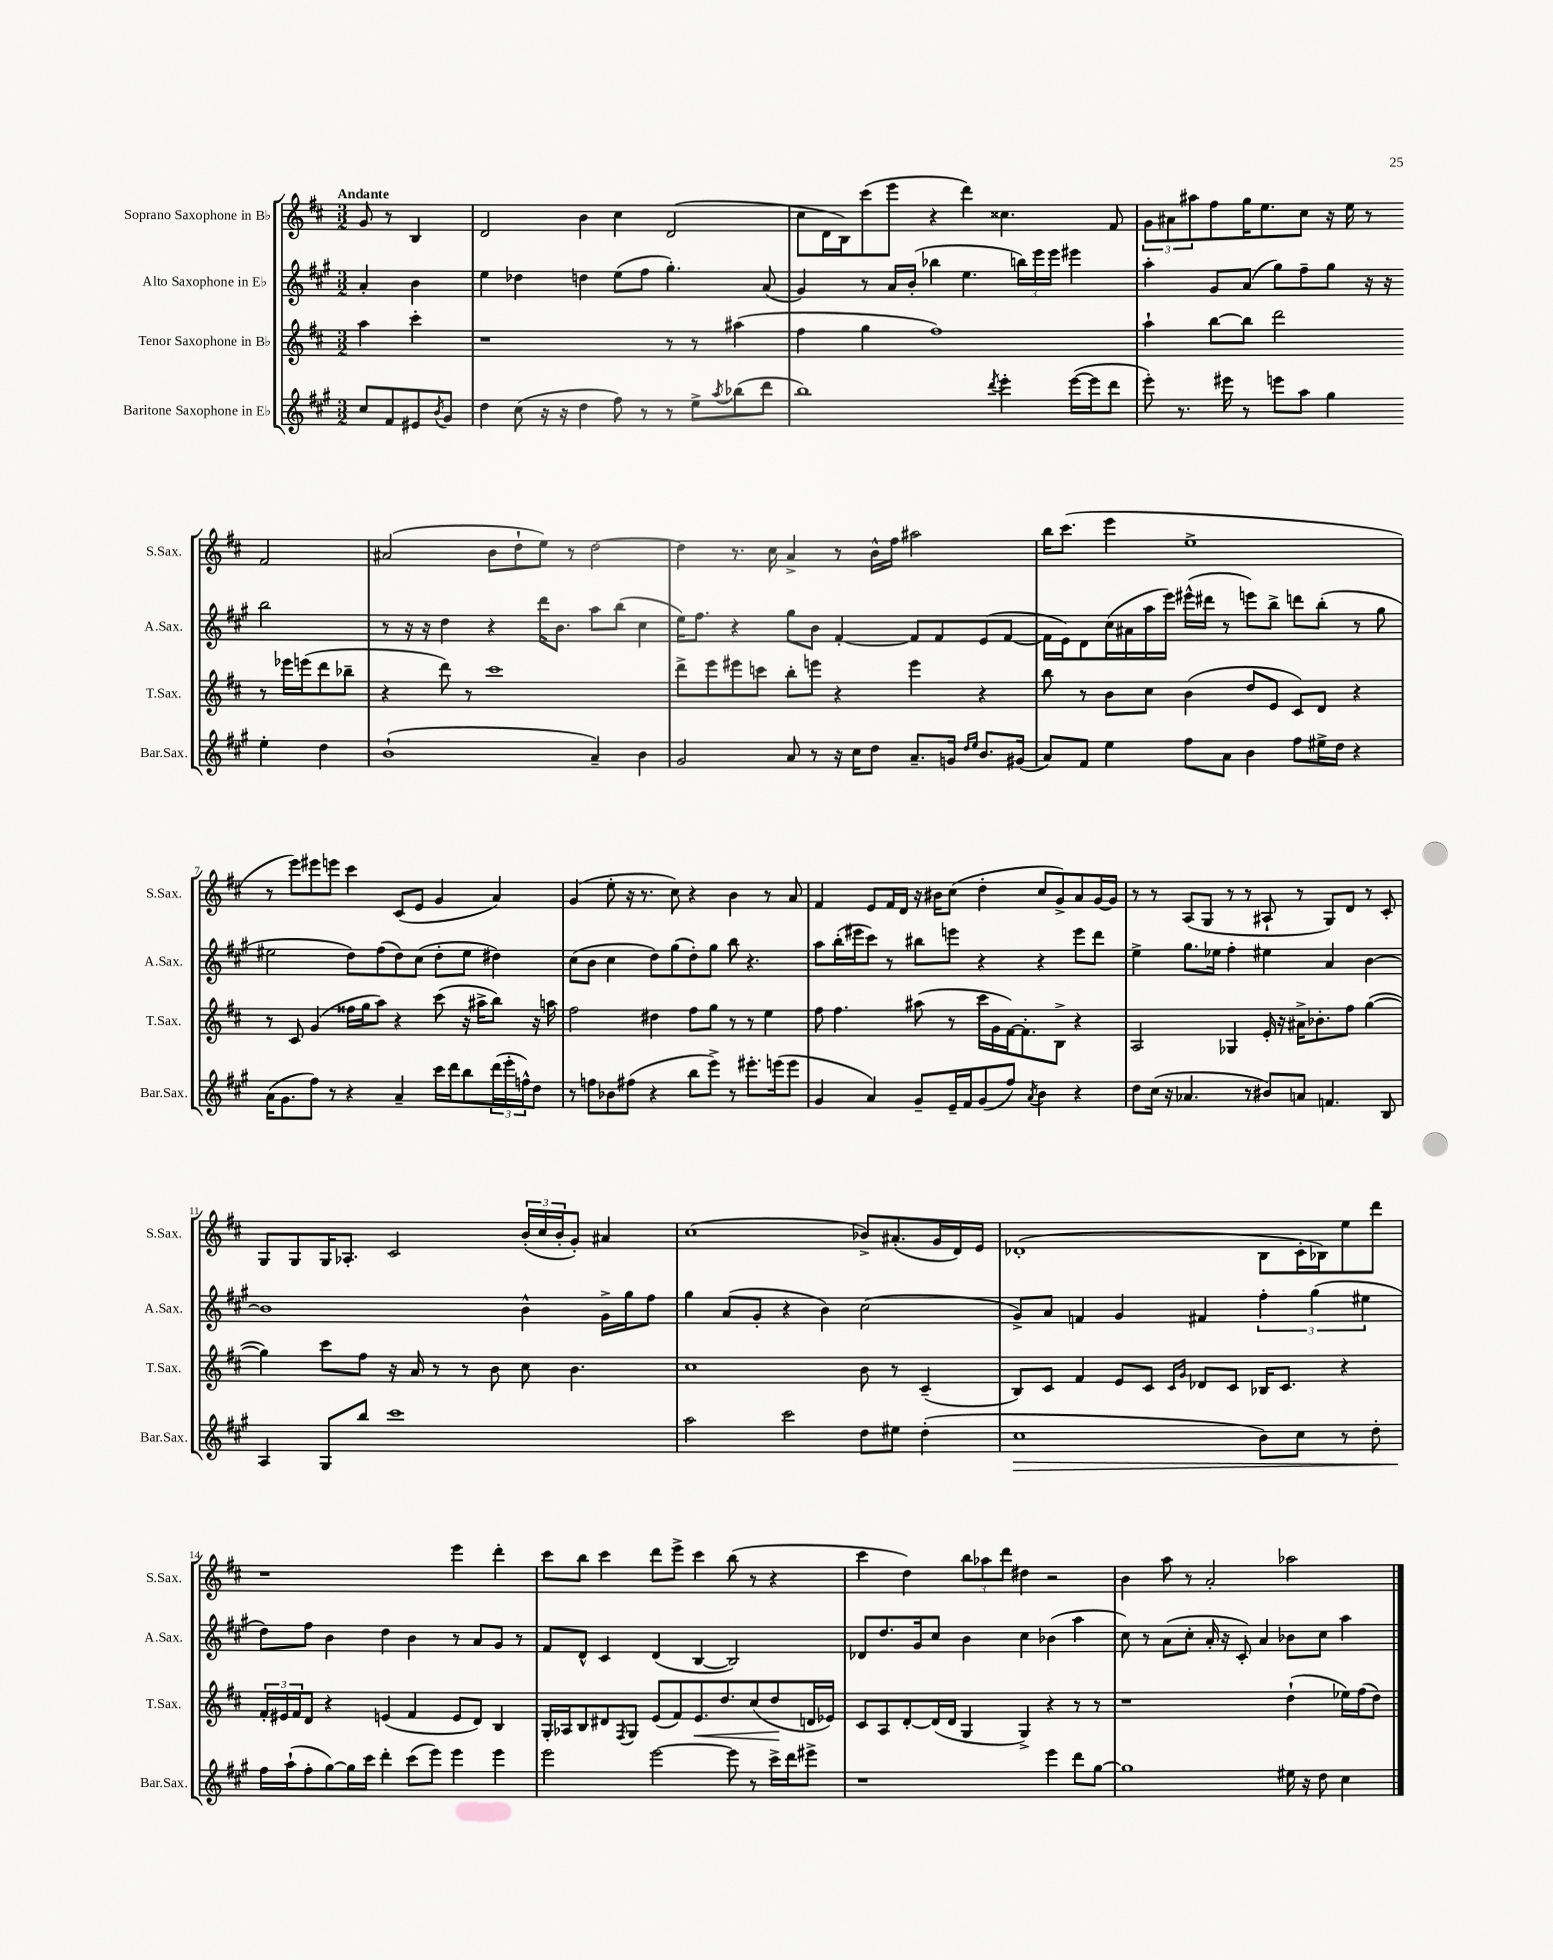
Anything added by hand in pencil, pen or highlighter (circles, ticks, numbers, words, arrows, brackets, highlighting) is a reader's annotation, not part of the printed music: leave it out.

**kern	**kern	**kern	**kern
*staff4	*staff3	*staff2	*staff1
*clefG2	*clefG2	*clefG2	*clefG2
*k[f#c#g#]	*k[f#c#]	*k[f#c#g#]	*k[f#c#]
*M3/2	*M3/2	*M3/2	*M3/2
8cc#	4aa	4a'	8g
8f#	.	.	8r
8e#	4ccc#'	4b	4B
8qb	.	.	.
8g#	.	.	.
=	=	=	=
4dd	1r	4ee	2d
(8cc#	.	4dd-	.
16r	.	.	.
16r	.	.	.
4dd	.	4dd	4b
8ff#)	.	(8ee	4cc#
8r	.	8ff#	.
8r	8r	4.gg#')	(2d
8ee^	8r	.	.
8qaa	.	.	.
(8bb-	(4aa#	.	.
8ddd	.	(8a	.
=	=	=	=
1bb)	4ff#	4g#)	8cc#
.	.	.	16d
.	.	.	16B)
.	4gg	8r	(8ccc#
.	.	16a	8eee
.	.	(16b'	.
.	1ff#)	4bb-	4r
.	.	4.ee	4ddd)
8qddd	.	.	.
4eee'	.	.	4.cc##
.	.	24bb)	.
.	.	24eee	.
.	.	24eee	.
([16eee	.	4eee#	.
16eee]	.	.	.
8ddd	.	.	8f#
=	=	=	=
8eee')	4aa`	4aa'	12g
.	.	.	12a#
8.r	.	.	.
.	.	.	12aa#
.	[8bb	8g#	8ff#
16eee#	.	.	.
8r	8bb]	(8a	16gg
.	.	.	8.ee
8eee	2ddd	8gg#)	.
8aa	.	8ff#~	8cc#
4gg#	.	8gg#	16r
.	.	.	16ee
.	.	16r	8r
.	.	16r	.
4ee'	8r	2bb	2f#
.	16eee-	.	.
.	(16eee	.	.
4dd	8ddd	.	.
.	8bb-~	.	.
=	=	=	=
(1b`	4r	8r	(2a#
.	.	16r	.
.	.	16r	.
.	8ddd)	4dd	.
.	8r	.	.
.	1ccc#	4r	8b
.	.	.	8dd`
.	.	16ddd	8ee)
.	.	8.b	.
.	.	.	8r
4a~)	.	8aa	[2dd
.	.	(8bb	.
4b	.	4cc#	.
=	=	=	=
2g#	8ddd^	16ee)	4dd]
.	.	8.ff#	.
.	8eee	.	.
.	8eee#	4r	8.r
.	8ccc	.	.
.	.	.	16cc#
8a	8bb'	8gg#	4a^
8r	8eee	8b	.
16r	4r	[4f#'	8r
16cc#	.	.	.
8dd	.	.	16b^^
.	.	.	16ff#
8.a~	4eee	8f#]	2aa#
.	.	8f#	.
16g	.	.	.
16qqdd	.	.	.
16qqee	.	.	.
8.b	4r	(8e	.
.	.	[8f#	.
(16g#	.	.	.
=	=	=	=
8a)	8bb	16f#]	16bb
.	.	16e)	(8.ccc#
8f#	8r	8d	.
4ee	8b	(16cc#	4eee
.	.	16a#	.
.	8cc#	16aa	.
.	.	16eee)	.
8ff#	(4b	(16eee#^^	1ee^
.	.	16ddd#	.
8a	.	8r	.
4b	8dd	8eee)	.
.	8e	8bb^	.
8ff#	8c#)	8ddd	.
16ee#^	8d	(8bb'	.
16dd	.	.	.
4r	4r	8r	.
.	.	8gg#	.
=	=	=	=
(16a	8r	2ee#	8r
8.g#	.	.	.
.	8c#	.	8eee)
8ff#)	(4g	.	8eee#
8r	.	.	8eee
4r	16ff##	8dd)	4ccc#
.	16gg	.	.
.	8aa)	(8ff#	.
4a~	4r	8dd)	(8c#
.	.	(8cc#	8e
16ccc#	(8ccc#	8dd'	4g
16ddd	.	.	.
8bb	16r	8ee#	.
.	16aa#^	.	.
(24ddd	8bb)	4dd#)	4a)
24eee'	.	.	.
24ff^^)	.	.	.
8dd	16r	.	.
.	16aa	.	.
=	=	=	=
8r	2ff#	(8cc#	(4g
8ff	.	8b	.
8b-	.	4cc#	8ee'
(8ff#	.	.	16r
.	.	.	8.r
4r	4dd#	8dd)	.
.	.	(8gg#	8cc#)
8bb	8ff#	8dd')	4r
8eee^)	8gg	8gg#	.
8r	8r	8bb	4b
8.eee#'	8r	4.r	.
.	4ee	.	8r
(16eee	.	.	.
8eee	.	.	8a
=	=	=	=
4g#	8ff#	8aa	4f#
.	4.ff#	(16bb'	.
.	.	16eee#	.
4a)	.	8ccc#)	8e
.	.	8r	16f#
.	.	.	16d
8g#~	(8aa#	8bb#	16r
.	.	.	16b#
16e~	8r	8eee	(8cc#
16f#	.	.	.
(8g#	16ccc#	4r	4dd'
.	16g	.	.
8ff#)	[16f#)	.	.
.	8.f#']	.	.
8qa	.	.	.
4b	.	4r	8cc#
.	8B^	.	8g^)
4r	4r	8eee	8a
.	.	8ddd	[16g
.	.	.	16g]
=	=	=	=
8dd	2A	4ee^	8r
(16cc#	.	.	8r
16r	.	.	.
4.a-	.	8.gg#	(8A
.	.	.	8G
.	.	16ee-	.
.	4G-	4ff#'	8r
8r	.	.	8r
8b#)	16e'	4ee#	8A#`
.	16r	.	.
8a	16a#^	.	8r
.	8.b-'	.	.
4.f	.	4a	8G)
.	8ff#	.	8d
.	([4gg	[4b	8r
8B	.	.	8c#'
=	=	=	=
4A	4gg])	1b]	8G
.	.	.	8G
8G#	8ccc#	.	16G
.	.	.	8.A-'
8bb	8ff#	.	.
1ccc#	16r	.	2c#
.	16a	.	.
.	8r	.	.
.	8r	.	.
.	8b	.	.
.	8cc#	4b^^	(24b'
.	.	.	24cc#
.	.	.	24b'
.	4.b	.	8g')
.	.	16g#^	4a#
.	.	16gg#	.
.	.	8ff#	.
=	=	=	=
2aa	1cc#	4gg#	(1cc#
.	.	(8a	.
.	.	8g#'	.
2ccc#	.	4r	.
.	.	4b)	.
8dd	8b	(2cc#	8b-^)
8ee#	8r	.	(8.a#'
(4dd'	(4c#~	.	.
.	.	.	16g
.	.	.	16d)
.	.	.	16e
=	=	=	=
1cc#	8B)	8g#^)	(1d-'
.	8c#	8a	.
.	4f#	4f	.
.	8e	4g#	.
.	8c#	.	.
.	16qqc#	.	.
.	16qqg	.	.
.	8d-	4f#	.
.	8c#	.	.
8b)	16B-	6ff#'	8B
.	8.c#	.	.
8cc#	.	.	16c#'
.	.	(6gg#	.
.	.	.	16B-)
8r	4r	.	8ee
.	.	6ee#	.
8dd'	.	.	8ddd
=	=	=	=
16ff#	24f#'	8dd)	1r
.	24e#	.	.
(16aa`	.	.	.
.	24f#	.	.
8ff#'	8d	8ff#	.
[8gg#)	4r	4b	.
16gg#]	.	.	.
16ccc#	.	.	.
4ddd'	(4e	4dd	.
(8ccc#	4f#	4b	.
8eee)	.	.	.
4eee	8e	8r	4eee
.	8d)	8a	.
4eee	4B	8g#	4ddd'
.	.	8r	.
=	=	=	=
2eee	16G'	8f#	8ccc#
.	16A-	.	.
.	8B	8d^^	8bb
.	8d#	4c#	4ccc#
.	8qF#	.	.
.	8G	.	.
[2eee	(8e	(4d	8ddd
.	8f#)	.	8eee^
.	8.e	[4B	4ccc#
.	8.dd	.	.
8eee]	.	2B])	(8bb
8r	(8cc#	.	8r
16ccc#^	8dd	.	4r
16ddd	.	.	.
8eee#^	16d	.	.
.	16e-)	.	.
=	=	=	=
1r	8c#	8d-	4ccc#
.	8A	8.dd	.
.	[8d'	.	4dd)
.	.	16g#	.
.	(16d]	8cc#	.
.	16d	.	.
.	4G	4b	12bb
.	.	.	12aa-
.	.	.	12ddd
.	4G^)	4cc#	4dd#
4eee	4r	(4b-	2r
8ddd	8r	4aa	.
[8gg#	8r	.	.
=	=	=	=
1gg#]	1r	8cc#)	4b
.	.	8r	.
.	.	(8a	8aa
.	.	8cc#'	8r
.	.	16a'	2a'
.	.	16r	.
.	.	8c#')	.
.	.	4a	.
16ee#	(4dd`	8b-	2aa-
16r	.	.	.
8dd	.	8cc#	.
4cc#	16ee-)	4aa	.
.	(16ff#	.	.
.	8dd)	.	.
==	==	==	==
*-	*-	*-	*-
